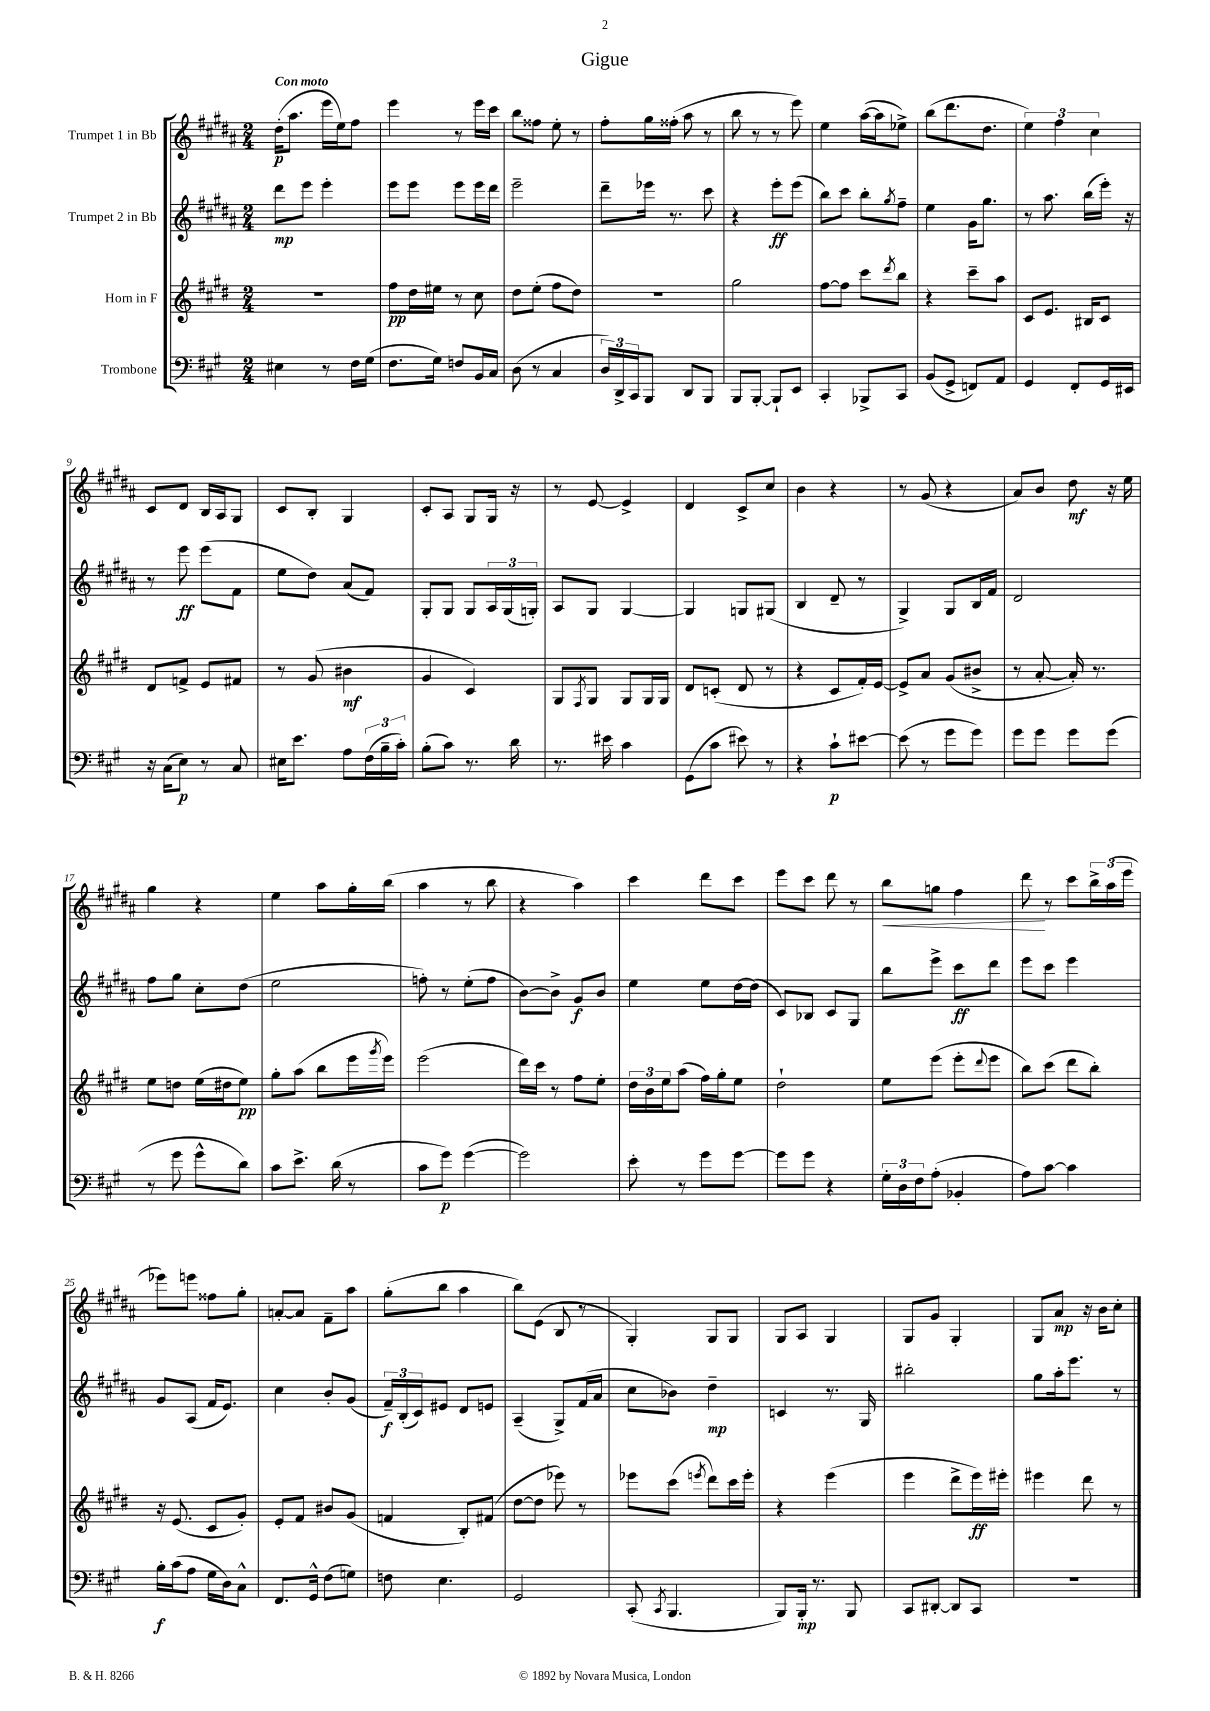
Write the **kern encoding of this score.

**kern	**kern	**kern	**kern
*staff4	*staff3	*staff2	*staff1
*clefF4	*clefG2	*clefG2	*clefG2
*k[f#c#g#]	*k[f#c#g#d#]	*k[f#c#g#d#a#]	*k[f#c#g#d#a#]
*M2/4	*M2/4	*M2/4	*M2/4
4E#	2r	8ddd#	(16dd#'
.	.	.	8.aa#
.	.	8eee	.
8r	.	4eee'	16eee
.	.	.	16ee)
16F#	.	.	8ff#
(16G#	.	.	.
=	=	=	=
8.F#	8ff#	8eee	4eee
.	16dd#	8eee	.
16G#)	16ee#	.	.
8F	8r	8eee	8r
16BB	8cc#	16eee	16eee
16C#	.	16ddd#	16ccc#
=	=	=	=
(8D	8dd#	2eee~	8bb
8r	(8ee'	.	8ff##
4C#	8ff#	.	8ee'
.	8dd#)	.	8r
=	=	=	=
24D)	2r	8ddd#~	8ff#'
24DD^	.	.	.
24CC#	.	.	.
8BBB	.	16eee-	16gg#
.	.	8.r	(16ff##'
8DD	.	.	8aa#
8BBB	.	8ccc#	8r
=	=	=	=
8BBB	2gg#	4r	8bb
[8BBB'	.	.	8r
8BBB`]	.	8eee'	8r
8EE	.	(8eee	8eee)
=	=	=	=
4CC#'	[8ff#	8bb)	4ee
.	8ff#]	8ccc#	.
8BBB-^	8ccc#	8bb'	([16aa#
.	.	.	16aa#]
.	8qddd#	8qgg#	.
8CC#	8bb	8ff#~	8ee-^)
=	=	=	=
(8BB	4r	4ee	(8bb
8GG#^	.	.	8.ddd#
8FF)	8ccc#~	16g#	.
.	.	8.gg#	8.dd#
8AA	8aa	.	.
=	=	=	=
4GG#	8c#	8r	6ee)
.	8.e	8.aa#	.
.	.	.	6ff#
8FF#'	.	.	.
.	16B#	(16bb	.
.	.	.	6cc#
16GG#	8c#	16eee')	.
16EE#	.	16r	.
=	=	=	=
16r	8d#	8r	8c#
(16C#	.	.	.
8E)	8f^	8eee	8d#
8r	8e	(8eee	16B
.	.	.	16A#
8C#	8f#	8f#	8G#
=	=	=	=
16E#	8r	8ee	8c#
8.e	.	.	.
.	(8g#	8dd#)	8B'
8A	4b#	(8a#	4G#
(24F#	.	8f#)	.
24B~	.	.	.
24c#')	.	.	.
=	=	=	=
(8B'	4g#	8G#'	8c#'
8c#)	.	8G#	8A#
8.r	4c#)	8G#	8G#
.	.	24A#	16G#
.	.	(24G#	.
16d	.	.	16r
.	.	24G')	.
=	=	=	=
8.r	8G#	8A#	8r
.	8qF#	.	.
.	8G#	8G#	[8e
16e#	.	.	.
4c#	8G#	[4G#	4e^]
.	16G#	.	.
.	16G#	.	.
=	=	=	=
(8GG#	8d#	4G#]	4d#
8c#	(8c'	.	.
8e#)	8d#	8G	8c#^
8r	8r	(8G#	8cc#
=	=	=	=
4r	4r	4B	4b
8c#`	8c#	8d#~	4r
[8e#	16f#')	8r	.
.	[16e	.	.
=	=	=	=
(8e#]	8e^]	4G#^)	8r
8r	8a	.	(8g#
8g#	(8g#	8G#	4r
8g#)	8b#^	16B	.
.	.	16f#	.
=	=	=	=
8g#	8r	2d#	8a#)
8g#	[8a'	.	8b
8g#	16a'])	.	8dd#
.	8.r	.	.
(8g#	.	.	16r
.	.	.	16ee
=	=	=	=
8r	8ee	8ff#	4gg#
8g#	8dd	8gg#	.
8g#^^	(16ee	8cc#'	4r
.	16dd#	.	.
8d)	8ee)	(8dd#	.
=	=	=	=
8c#	8gg#'	2ee	4ee
8.e^	(8aa	.	.
.	8bb	.	8aa#
(16d	.	.	.
8r	16eee	.	16gg#'
.	8qggg#	.	.
.	16eee)	.	(16bb
=	=	=	=
8c#	(2eee	8ff')	4aa#
8g#)	.	8r	.
([4g#	.	(8ee'	8r
.	.	8ff	8bb
=	=	=	=
2g#])	16ddd#)	[8b)	4r
.	16ccc#	.	.
.	8r	8b^]	.
.	8ff#	8g#	4aa#)
.	8ee'	8b	.
=	=	=	=
8e'	24dd#	4ee	4ccc#
.	24b	.	.
.	24ee	.	.
8r	(8aa	.	.
8g#	16ff#)	8ee	8ddd#
.	16gg#'	.	.
[8g#	8ee	[16dd#	8ccc#
.	.	(16dd#]	.
=	=	=	=
8g#]	2dd#`	8c#)	8eee
8g#	.	8B-	8ccc#
4r	.	8c#	8ddd#
.	.	8G#	8r
=	=	=	=
24G#'	8ee	8bb	8bb
24D	.	.	.
24F#	.	.	.
(8A'	(8eee	8eee^	8gg
4BB-'	8eee'	8ccc#	4ff#
.	8qqddd#	.	.
.	8eee	8ddd#	.
=	=	=	=
8A)	8bb)	8eee	8ddd#
[8c#	(8ccc#	8ccc#	8r
4c#]	8ddd#	4eee	8ccc#
.	8bb')	.	24bb^
.	.	.	(24aa#
.	.	.	24eee
=	=	=	=
16B'	16r	8g#	8eee-)
(16c#	(8.e	.	.
8A	.	(8A#	8eee
16G#	8c#	16f#	8ff##
16D)	.	8.e)	.
8C#^^	8g#')	.	8gg#'
=	=	=	=
8.FF#	8e'	4cc#	[8a'
.	8f#	.	8a]
16GG#^^	.	.	.
(8F#	8b#	8b'	8f#~
8G)	(8g#	(8g#	8aa#
=	=	=	=
8F	4f	24f#~)	(8gg#'
.	.	(24B'	.
.	.	24c#)	.
4.E	.	8e#	8bb
.	8B')	8d#	4aa#
.	(8f#	8e	.
=	=	=	=
2GG#	[8dd#	(4A#~	8bb)
.	8dd#]	.	(8e
.	8eee-)	8G#^)	8B
.	8r	(16f#	8r
.	.	16a#	.
=	=	=	=
(8CC#'	8eee-	8cc#	4G#')
8qCC#	.	.	.
4.BBB	(8ccc#	8b-)	.
.	8qeee	.	.
.	8ddd#)	4dd#~	8G#
.	16ccc#	.	8G#
.	16eee'	.	.
=	=	=	=
8BBB)	4r	4c	8G#
16BBB'	.	.	8A#
8.r	.	.	.
.	(4eee	8.r	4G#
8BBB	.	.	.
.	.	16G#	.
=	=	=	=
8CC#	4eee	2bb#'	8G#
[8DD#'	.	.	8g#
8DD#]	8ddd#^	.	4G#'
8CC#	16eee)	.	.
.	16eee#'	.	.
=	=	=	=
2r	4eee#	8gg#	8G#
.	.	16aa#'	8a#
.	.	8.eee	.
.	8ddd#	.	16r
.	.	.	16b
.	8r	8r	8cc#'
==	==	==	==
*-	*-	*-	*-
